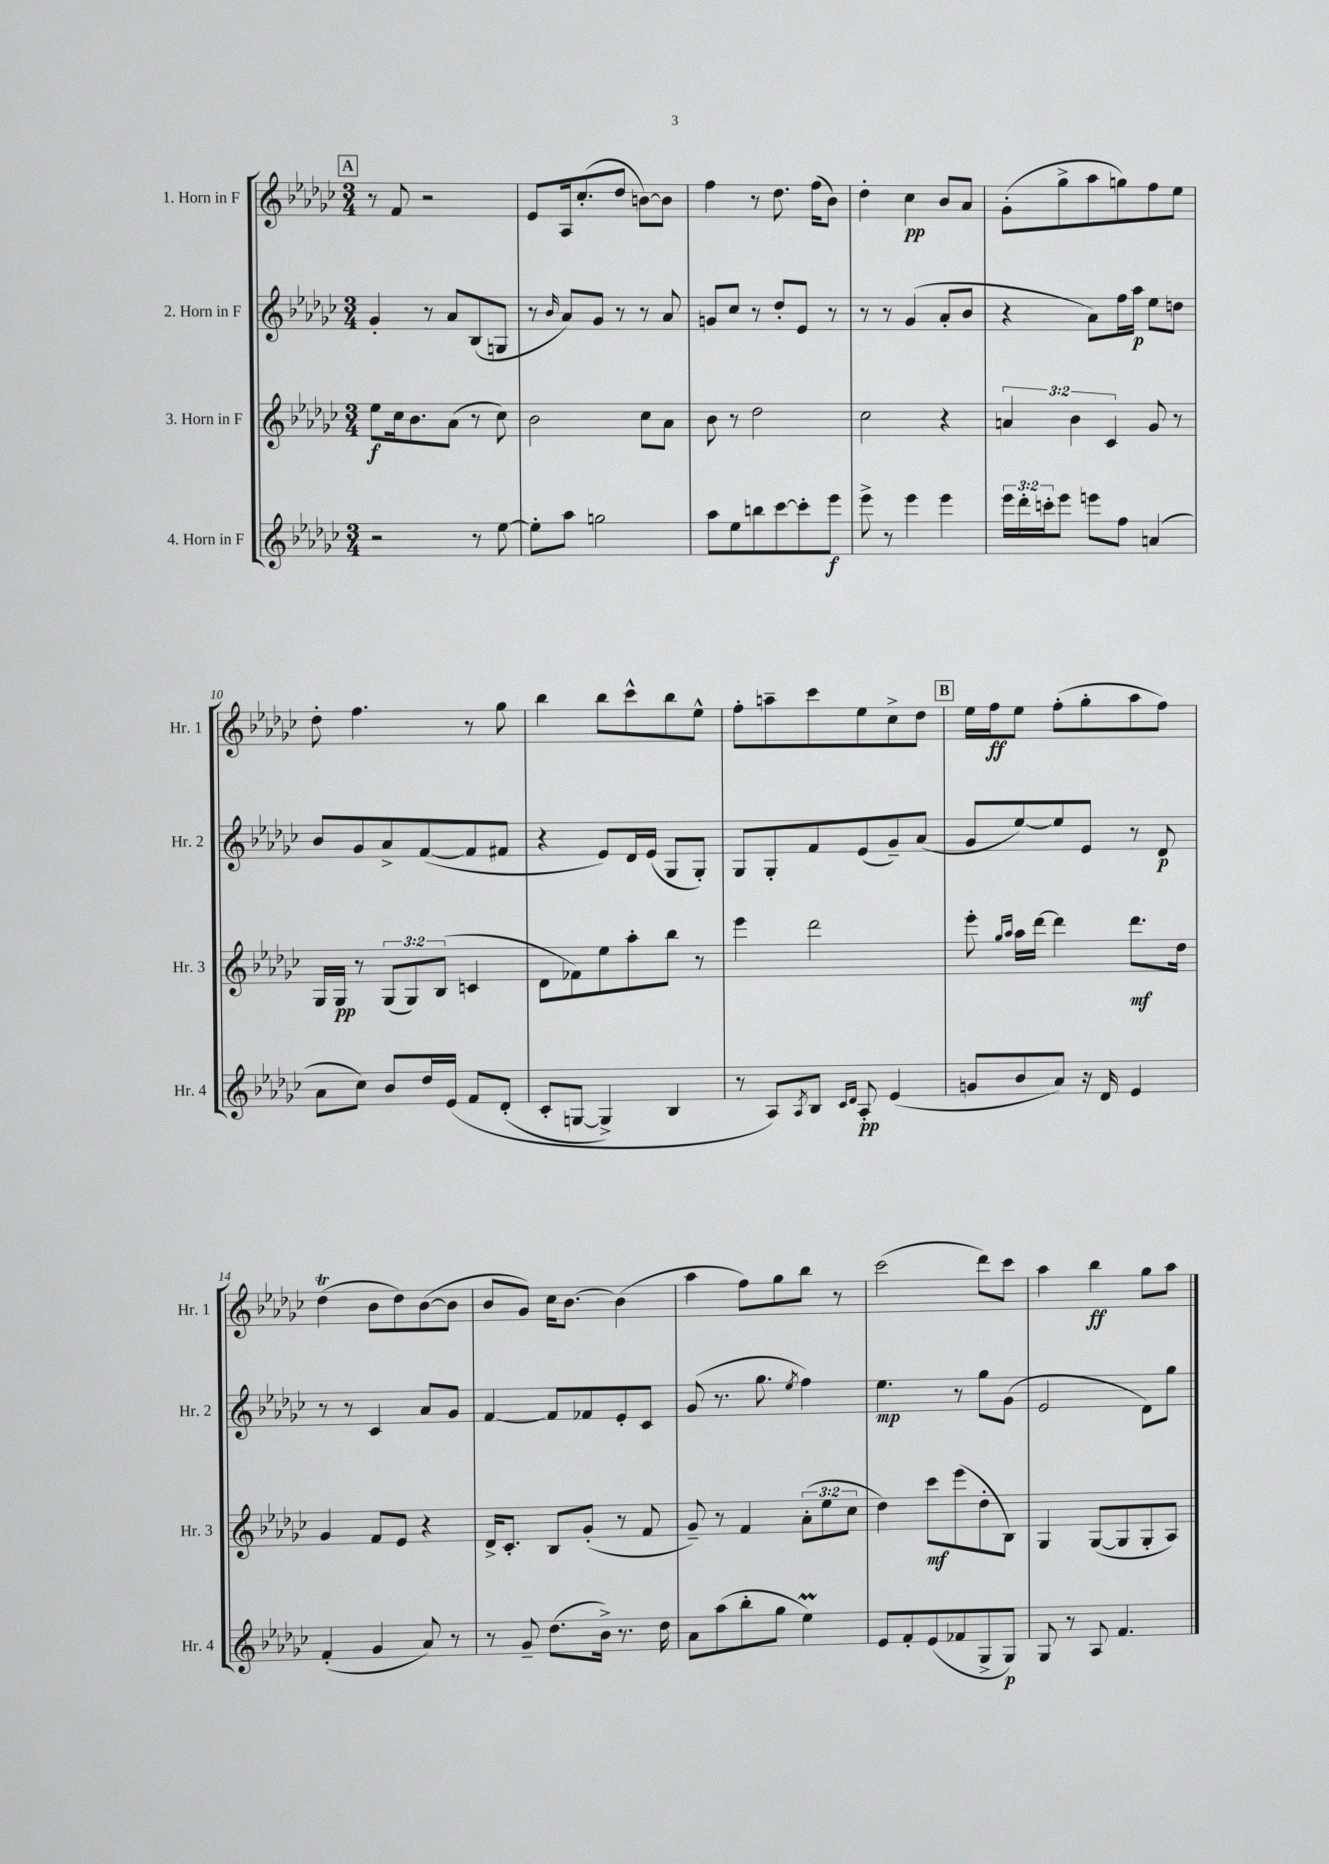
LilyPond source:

<<
\new StaffGroup <<
\new Staff = "s0" \with { instrumentName = "1. Horn in F" shortInstrumentName = "Hr. 1" } {
    \clef treble \key ges \major \numericTimeSignature \time 3/4
    \mark \markup { \box "A" } r8 f'8 r2 |
    ees'8 aes16 ces''8.-.( des''8 b'8~) b'8 |
    f''4 r8 des''8. f''16( bes'8) |
    des''4-. ces''4\pp bes'8 aes'8 |
    ges'8-.( ges''8-> aes''8 g''8) f''8 ees''8 |
    des''8-. f''4. r8 ges''8 |
    bes''4 bes''8 ces'''8-^ bes''8 ees''8-^ |
    f''8-. a''8-- ces'''8 ees''8 ces''8-> des''8 |
    \mark \markup { \box "B" } ees''16 f''16\ff ees''8 f''8-.( ges''8-. aes''8 f''8) |
    des''4\trill( bes'8 des''8) bes'8~( bes'8 |
    bes'8 ges'8) ces''16 bes'8.~ bes'4( |
    aes''4 f''8) ges''8 bes''8 r8 |
    ces'''2( des'''8) ces'''8 |
    aes''4 bes''4\ff ges''8 aes''8 \bar "|." |
}
\new Staff = "s1" \with { instrumentName = "2. Horn in F" shortInstrumentName = "Hr. 2" } {
    \clef treble \key ges \major \numericTimeSignature \time 3/4
    \mark \markup { \box "A" } ges'4-. r8 aes'8 bes8( g8 |
    r8 \grace { bes'16 } aes'8) ges'8 r8 r8 aes'8 |
    g'8 ces''8 r8 des''8-. ees'8 r8 |
    r8 r8 ges'4( aes'8-. bes'8 |
    r4 aes'8) f''16 aes''16\p ees''8 d''8 |
    bes'8 ges'8 aes'8-> f'8~( f'8 fis'8 |
    r4 ees'8) des'16 ees'16( ges8 ges8-.) |
    ges8 ges8-. f'8 ees'8( ges'8--) aes'8( |
    \mark \markup { \box "B" } ges'8 ees''8~) ees''8 ees'8 r8 des'8\p |
    r8 r8 ces'4 aes'8 ges'8 |
    f'4~ f'8 fes'8 ees'8-. ces'8 |
    ges'8( r8. ges''8. \acciaccatura { ees''8 } f''4) |
    ees''4.\mp r8 ges''8 ges'8( |
    ees'2 des'8) ges''8 \bar "|." |
}
\new Staff = "s2" \with { instrumentName = "3. Horn in F" shortInstrumentName = "Hr. 3" } {
    \clef treble \key ges \major \numericTimeSignature \time 3/4 \override Staff.TupletNumber.text = #tuplet-number::calc-fraction-text
    \mark \markup { \box "A" } ees''8\f ces''16 bes'8. aes'8( r8 ces''8) |
    bes'2 ces''8 aes'8 |
    bes'8 r8 des''2 |
    ces''2 r4 |
    \tuplet 3/2 { a'4 bes'4 ces'4 } ges'8 r8 |
    ges16 ges16\pp r8 \tuplet 3/2 { ges8( ges8) bes8( } c'4 |
    des'8 fes'8) ees''8 aes''8-. bes''8 r8 |
    ees'''4 des'''2 |
    \mark \markup { \box "B" } ees'''8-. \grace { ges''16 aes''16 } aes''16 des'''16~ des'''4 des'''8.\mf des''16 |
    ges'4 f'8 ees'8 r4 |
    des'16-> ces'8.-. bes8 ges'8-.( r8 f'8 |
    ges'8--) r8 f'4 \tuplet 3/2 { aes'8-.( ees''8 ces''8 } |
    des''4) ces'''8\mf ees'''8( des''8-. bes8) |
    ges4 ges8~( ges8 ges8-. aes8) \bar "|." |
}
\new Staff = "s3" \with { instrumentName = "4. Horn in F" shortInstrumentName = "Hr. 4" } {
    \clef treble \key ges \major \numericTimeSignature \time 3/4 \override Staff.TupletNumber.text = #tuplet-number::calc-fraction-text
    \mark \markup { \box "A" } r2 r8 ees''8~ |
    ees''8-. aes''8 g''2 |
    aes''8 ees''8 b''8 ces'''8~ ces'''8-. ees'''8\f |
    ees'''8-> r8 ees'''4 ees'''4 |
    \tuplet 3/2 { ees'''16 des'''16-. c'''16-. } ees'''8 e'''8 f''8 a'4( |
    aes'8 ces''8) bes'8 des''16 ees'16\( f'8 des'8-.( |
    ces'8-. g8~ g4->) bes4 |
    r8 aes8\) \acciaccatura { aes8 } bes8 \grace { ces'16 des'16 } aes8-.\pp ees'4( |
    \mark \markup { \box "B" } g'8 bes'8 aes'8) r16 des'16 ees'4 |
    f'4-.( ges'4 aes'8) r8 |
    r8 ges'8-- des''8.( bes'16->) r8. des''16 |
    aes'8 aes''8( bes''8-. ges''8 ees''4\prall) |
    ees'8 f'8-. ees'8( fes'8 ges8-> ges8\p) |
    ges8 r8 aes8 f'4. \bar "|." |
}
>>
>>
\layout { \context { \Score currentBarNumber = #5 } }
